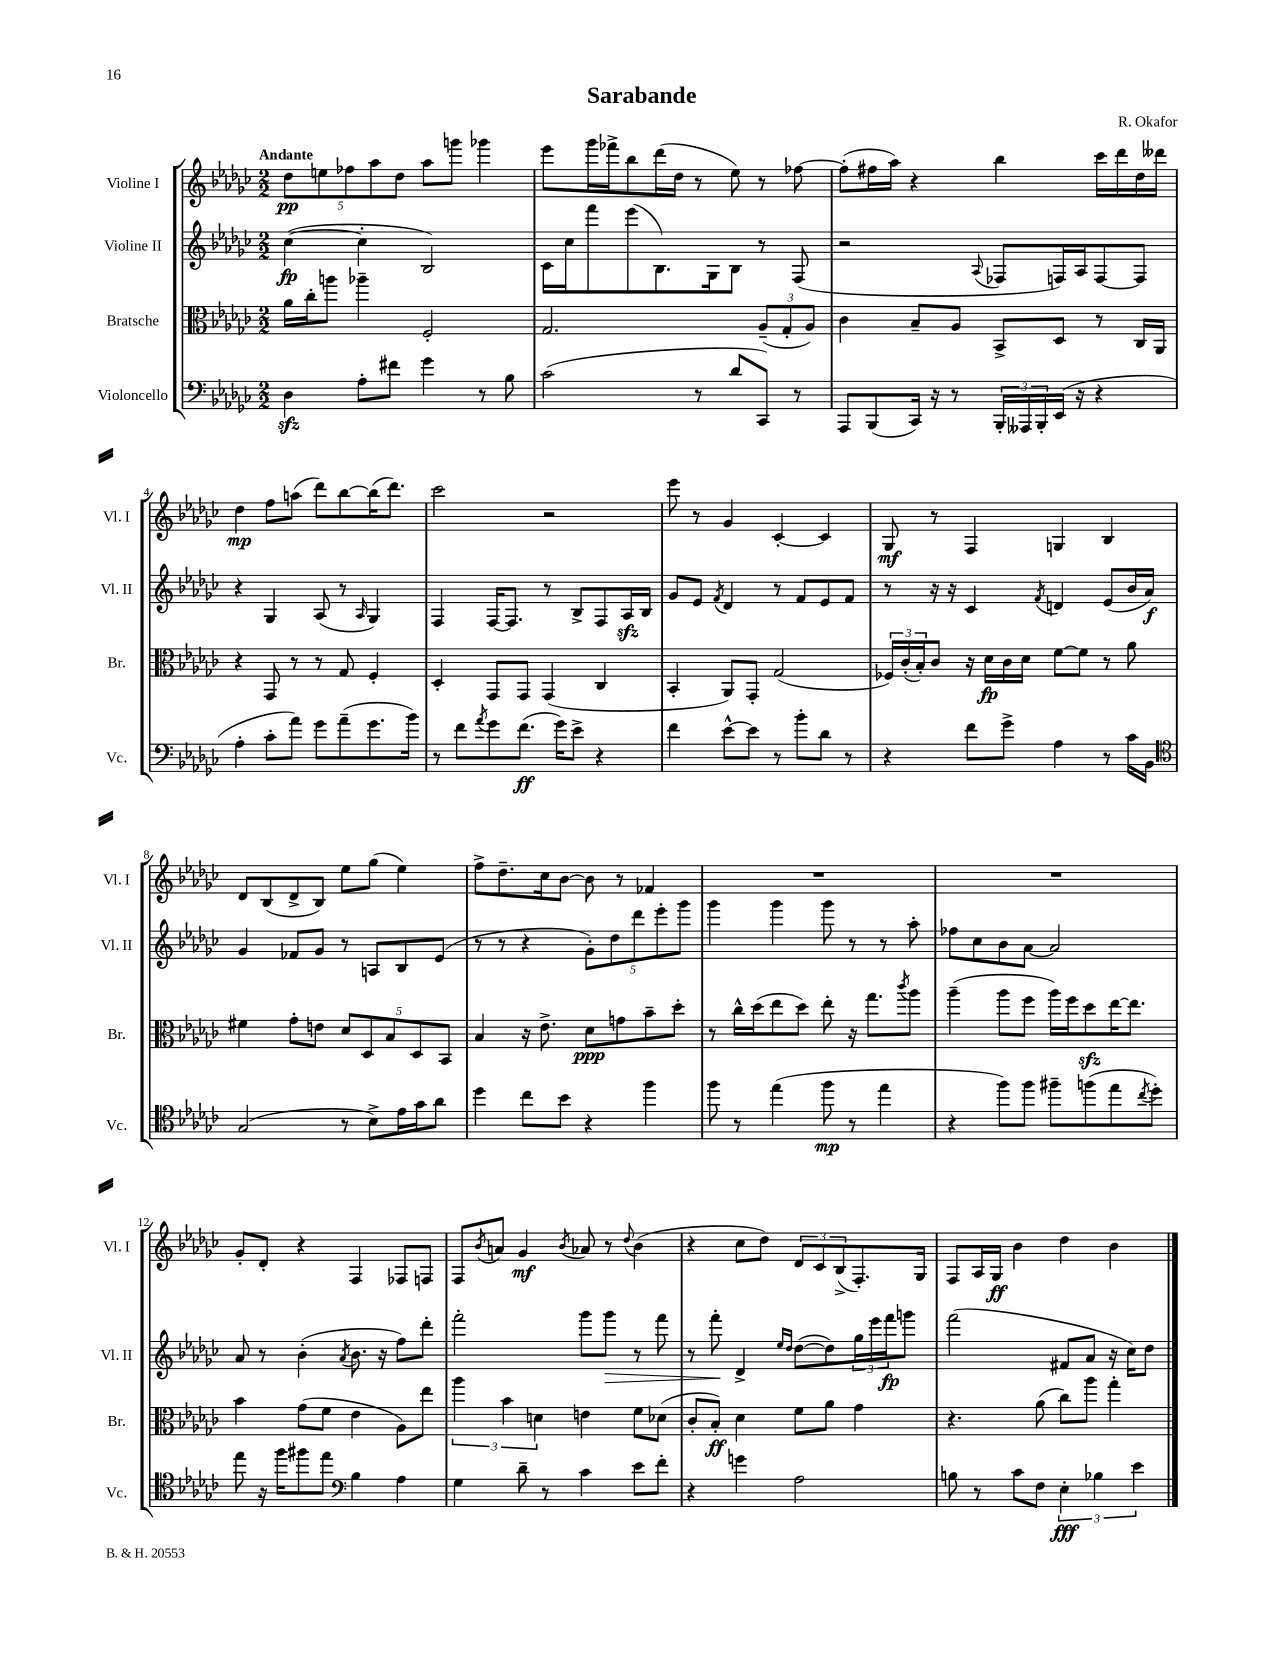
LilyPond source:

\header { title = "Sarabande" composer = "R. Okafor" }
<<
\new StaffGroup <<
\new Staff = "s0" \with { instrumentName = "Violine I" shortInstrumentName = "Vl. I" } {
    \clef treble \key ges \major \numericTimeSignature \time 2/2 \tempo "Andante"
    \tuplet 5/4 { des''8\pp e''8 fes''8 aes''8 des''8 } aes''8 g'''8 ges'''4 |
    ees'''8 ges'''16 fes'''16-> bes''8 des'''16( des''16 r8 ees''8) r8 fes''8~ |
    fes''8-.( fis''16 aes''16) r4 bes''4 ces'''16 des'''16 des''16 deses'''16 |
    des''4\mp f''8 a''8( des'''8) bes''8~ bes''16( des'''8.) |
    ces'''2 r2 |
    ees'''8 r8 ges'4 ces'4~-. ces'4 |
    ges8\mf r8 f4 g4 bes4 |
    des'8 bes8( des'8-> bes8) ees''8 ges''8( ees''4) |
    f''8-> des''8.-- ces''16 bes'8~ bes'8 r8 fes'4 |
    R1 |
    R1 |
    ges'8-. des'8-. r4 f4 fes8 f8 |
    f8 \acciaccatura { bes'8 } a'8 ges'4\mf \acciaccatura { bes'8 } aes'8 r8 \appoggiatura { des''8 } bes'4( |
    r4 ces''8 des''8) \tuplet 3/2 { des'8 ces'8 bes8->( } f8.-.) ges16 |
    f8 aes16 ges16\ff bes'4 des''4 bes'4 \bar "|." |
}
\new Staff = "s1" \with { instrumentName = "Violine II" shortInstrumentName = "Vl. II" } {
    \clef treble \key ges \major \numericTimeSignature \time 2/2
    ces''4~\fp( ces''4-. bes2) |
    ces'16 ces''16 f'''8 ees'''8( bes8.) ges16 bes8 r8 f8( |
    r2 \appoggiatura { aes8 } fes8 f16) aes16 f8~ f8 |
    r4 ges4 aes8( r8 \grace { aes16 } ges4) |
    f4 f16~ f8. r8 bes8-> f8 aes16\sfz bes16 |
    ges'8 ees'8 \acciaccatura { f'8 } des'4 r8 f'8 ees'8 f'8 |
    r8 r16 r16 ces'4 \acciaccatura { f'8 } d'4 ees'8( bes'16 aes'16\f) |
    ges'4 fes'8 ges'8 r8 a8 bes8 ees'8( |
    r8 r8 r4 \tuplet 5/4 { ges'8-.) des''8 des'''8 ees'''8-. ges'''8 } |
    ges'''4 ges'''4 ges'''8 r8 r8 aes''8-. |
    fes''8 ces''8 bes'8 aes'8~ aes'2 |
    aes'8 r8 bes'4-.( \acciaccatura { aes'8 } bes'8. r16 f''8) des'''8-. |
    f'''2-. ges'''8 ges'''8\> r8 f'''8 |
    r8 f'''8-.\! des'4-> \grace { ees''16 des''16 } des''8~( des''8) \tuplet 3/2 { ges''16 ees'''16 f'''16\fp } g'''8 |
    f'''2( fis'8 aes'8 r16 ces''16) des''8 \bar "|." |
}
\new Staff = "s2" \with { instrumentName = "Bratsche" shortInstrumentName = "Br." } {
    \clef alto \key ges \major \numericTimeSignature \time 2/2
    aes'16 ces''16-. a''8 aes''4-- f2-. |
    ges2. \tuplet 3/2 { aes8--( ges8-. aes8) } |
    ces'4 bes8-- aes8 bes,8-> des8 r8 ces16 aes,16 |
    r4 ges,8 r8 r8 ges8 f4-. |
    des4-. ges,8 ges,8 ges,4( ces4 |
    bes,4-. aes,8) ges,8-. ges2( |
    \tuplet 3/2 { fes16) ces'16-.( bes16-.) } ces'8 r16 des'16\fp ces'16 des'16 f'8~ f'8 r8 aes'8 |
    fis'4 ges'8-. e'8 \tuplet 5/4 { des'8 des8 bes8 des8 bes,8 } |
    bes4 r16 ees'8.-> des'8\ppp g'8 bes'8-- des''8-. |
    r8 ces''16-^ des''16( ees''8 des''8) ees''8-. r16 ges''8. \acciaccatura { ces'''8 } aes''8 |
    aes''4--( aes''8 f''8 aes''16) f''16 des''8\sfz ees''16~ ees''8. |
    bes'4 ges'8( f'8 ees'4 aes8) ees''8 |
    \tuplet 3/2 { aes''4 bes'4 d'4 } e'4 f'8 des'8( |
    ces'8-. bes8-.\ff) des'4 f'8 aes'8 ges'4 |
    r4. aes'8( ces''8) aes''8 ges''4-. \bar "|." |
}
\new Staff = "s3" \with { instrumentName = "Violoncello" shortInstrumentName = "Vc." } {
    \clef bass \key ges \major \numericTimeSignature \time 2/2
    des4\sfz aes8-. fis'8 ges'4 r8 bes8 |
    ces'2( r8 des'8 ces,8) r8 |
    aes,,8 bes,,8( ces,16) r16 r8 \tuplet 3/2 { bes,,16-. aeses,,16 bes,,16-. } ees,16( r16 r4 |
    aes4-. ces'8-. aes'8) ges'8 aes'8--( ges'8. bes'16) |
    r8 f'8 \acciaccatura { aes'8 } ges'8 f'8.\ff( ges'16) ees'8-> r4 |
    f'4 ees'8~-^ ees'8 r8 bes'8-. des'8 r8 |
    r4 f'8 ges'8-> aes4 r8 ces'16 bes,16 |
    \clef tenor ges2( r8 bes8->) ees'16 ges'16 aes'8 |
    des''4 ces''8 bes'8 r4 f''4 |
    f''8 r8 ees''4( f''8\mp r8 ees''4 |
    r4 f''8) f''8 fis''8-- f''8( ees''8 \acciaccatura { ces''8 } des''8-.) |
    ees''8 r16 f''16 fis''8 ees''8 \clef bass bes4 aes4 |
    ges4 des'8-- r8 ces'4 ees'8 f'8-. |
    r4 g'4 aes2 |
    b8 r8 ces'8 f8 \tuplet 3/2 { ees4-.\fff bes4 ees'4 } \bar "|." |
}
>>
>>
